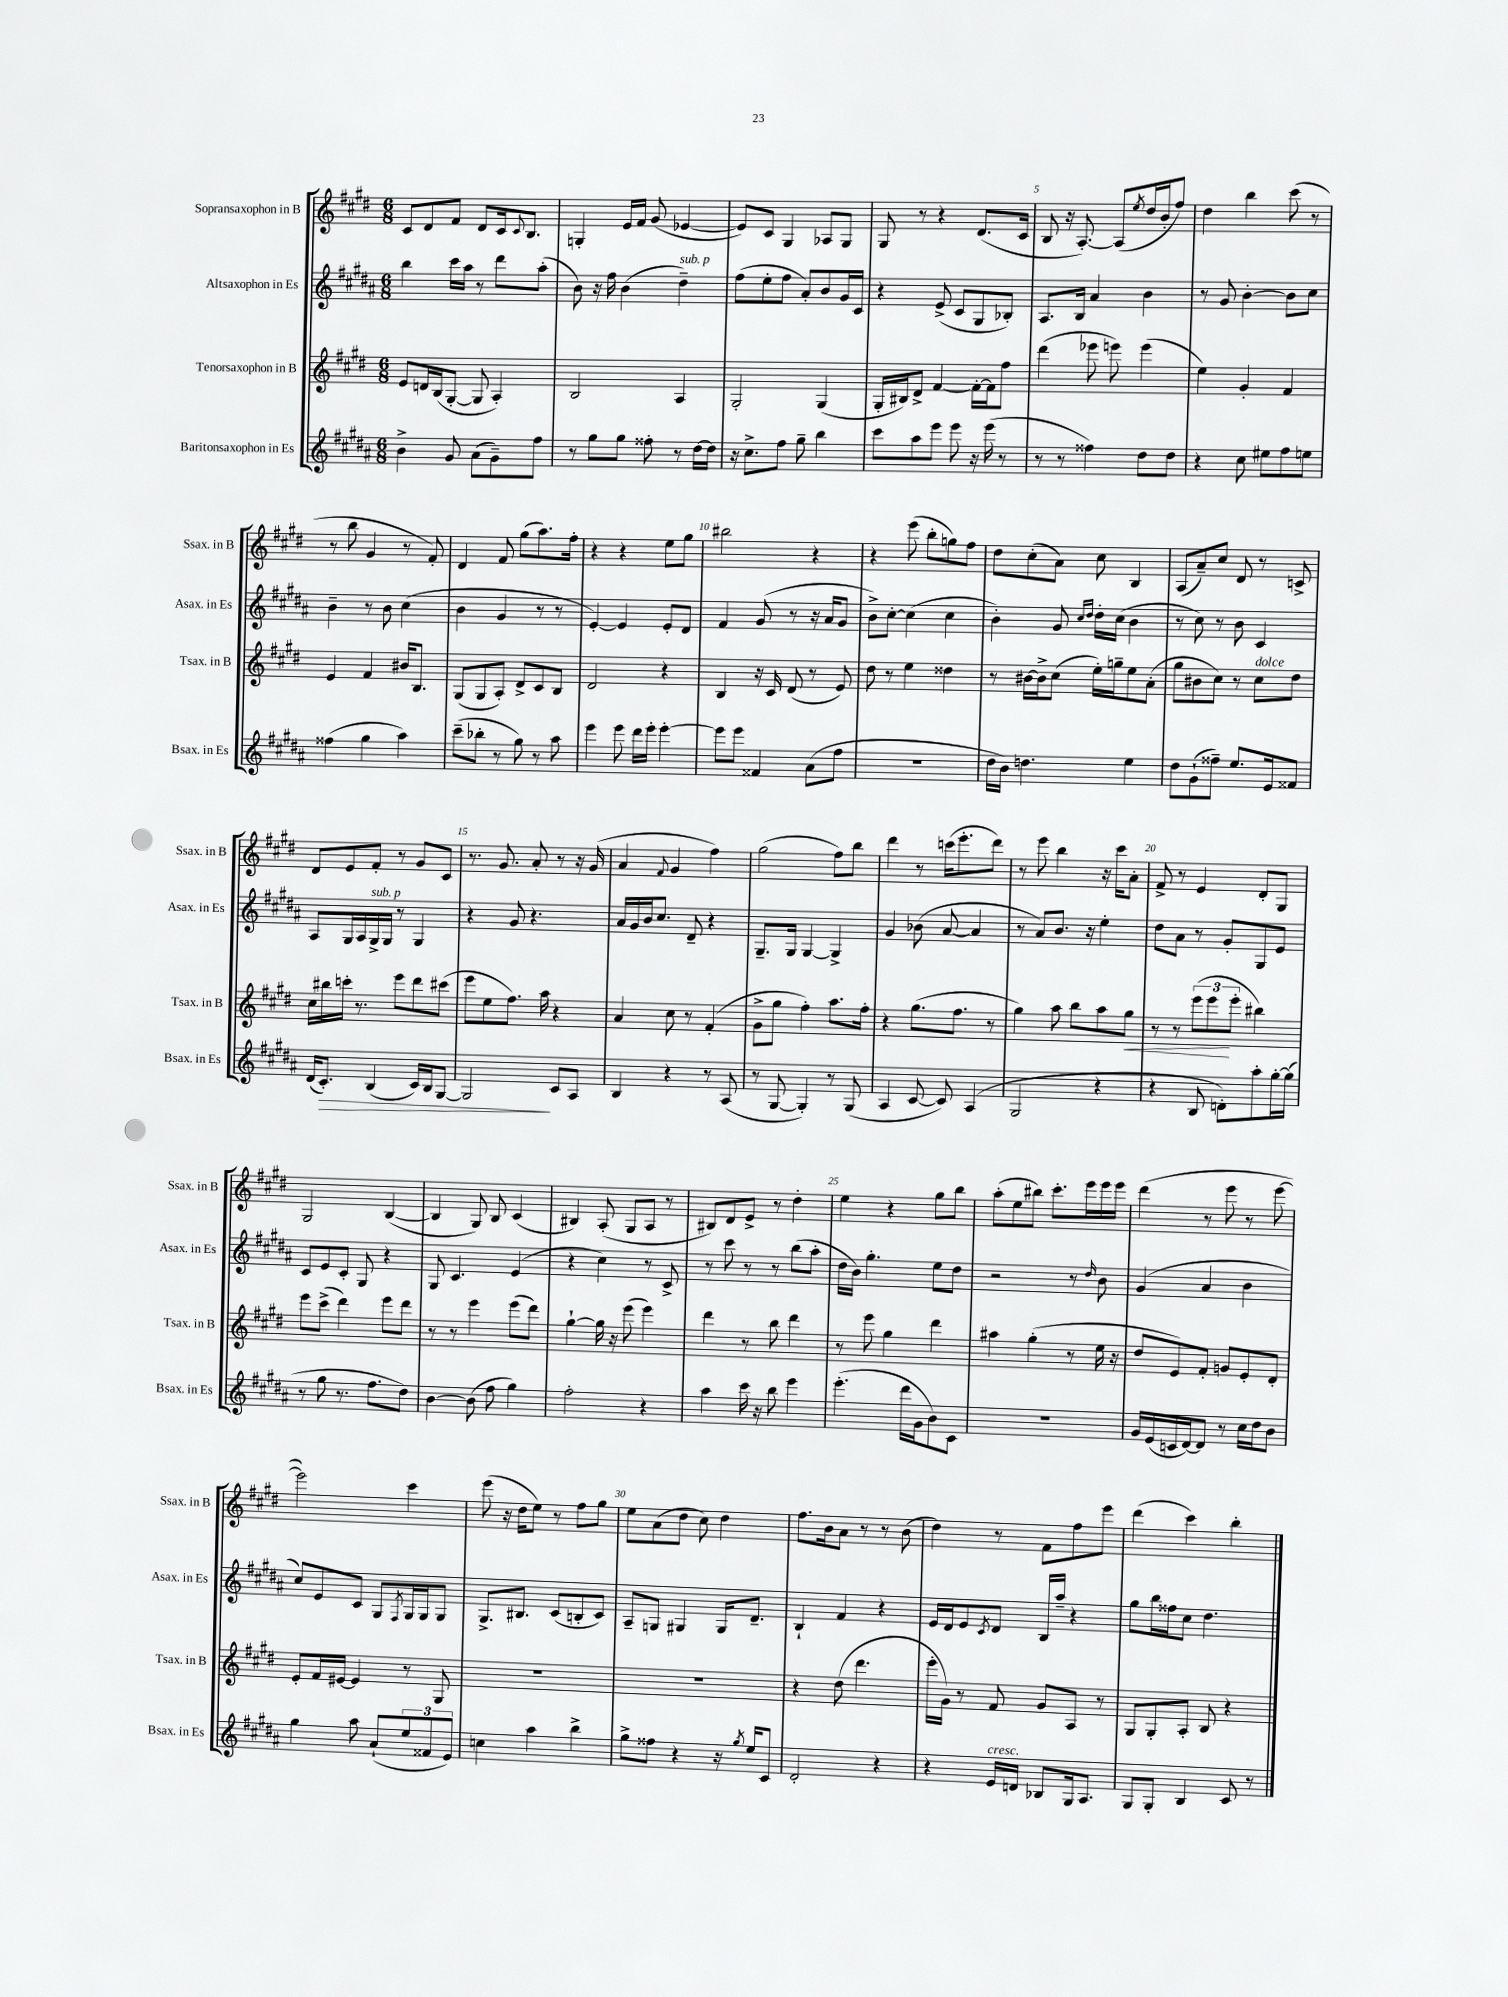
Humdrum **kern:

**kern	**kern	**kern	**kern
*staff4	*staff3	*staff2	*staff1
*clefG2	*clefG2	*clefG2	*clefG2
*k[f#c#g#d#a#]	*k[f#c#g#d#]	*k[f#c#g#d#a#]	*k[f#c#g#d#]
*M6/8	*M6/8	*M6/8	*M6/8
4b^	8e	4bb	8c#
.	16d	.	8d#
.	(16B	.	.
8g#	[8G#'	16ccc#	8f#
.	.	16aa#	.
(8a#	8G#]	8r	8d#
8g#~)	4A')	8ddd#	16c#
.	.	.	8qqc#
.	.	.	8.B
8ff#	.	(8aa#'	.
=	=	=	=
8r	2B	8b)	4G'
8gg#	.	16r	.
.	.	16ff#	.
8gg#	.	(4b	16e
.	.	.	16f#
8ff##'	.	.	(8g#
8r	4A	4dd#~)	[4e-
[16dd#	.	.	.
16dd#]	.	.	.
=	=	=	=
16r	2G#'	(8ff#	8e-])
8.cc#^	.	.	.
.	.	8ee'	8c#
8ff#	.	8ff#	4G#
8gg#~	.	8a#')	.
4bb	(4G#	8b	8A-
.	.	16g#	8G#
.	.	16c#	.
=	=	=	=
8ccc#	16G#'	4r	8G#
.	16B#)	.	.
8aa#	8d#^	.	8r
8eee	[4f#	(8e^	4r
8eee	.	8c#	.
16r	16f#'_	8G#	(8.d#
(16eee	16f#]	.	.
8r	8ff#	8B-')	.
.	.	.	16c#
=	=	=	=
8r	(4ddd#	8.A#	8B
8r	.	.	16r
.	.	16B	[8.A')
4ff##)	8eee-	4a#	.
.	8eee)	.	(8A]
.	.	.	8qee
8dd#	(4eee	4b	16dd#
.	.	.	16b'
8dd#	.	.	8ff#)
=	=	=	=
4r	4ee)	8r	4dd#
.	.	8g#	.
8cc#	4g#'	[4b'	4bb
8ee#	.	.	.
8ff#	4f#	8b]	(8ccc#
8ee	.	8cc#	8r
=	=	=	=
(4ff##	4e	4b~	8r
.	.	.	8bb
4gg#	4f#	8r	4g#
.	.	8b	.
4aa#)	16b#	(4cc#	8r
.	8.B	.	.
.	.	.	8f#')
=	=	=	=
(8ccc#~	(8G#	4b	4d#
8bb-'	8G#	.	.
8r	8A')	4g#	8f#
8gg#)	8d#^	.	(8gg#
8r	8c#	8r	8.aa)
8aa#	8B	8r	.
.	.	.	16ff#'
=	=	=	=
4eee	2d#	[4e')	4r
8eee	.	4e]	4r
16ddd#	.	.	.
16eee'	.	.	.
[4eee'	4r	8e'	8ee
.	.	8d#	8gg#
=	=	=	=
8eee]	4B	4f#	2bb#
8eee	.	.	.
4f##	16r	(8g#	.
.	16c#	.	.
.	(8d#	8r	.
(8a#	8r	16r	4r
.	.	16a#	.
8ff#	8e)	8g#	.
=	=	=	=
2.r	8dd#	8b^)	4r
.	8r	[8cc#'	.
.	4ee	(4cc#]	(8eee
.	.	.	8bb'
.	4dd##	4cc#	8gg)
.	.	.	8ff#
=	=	=	=
16dd#	8r	4b')	8dd#
16b)	.	.	.
4.dd	[16b#	.	(8cc#'
.	16b#^]	.	.
.	(8cc#	8g#	8a)
.	.	16qqcc#	.
.	.	16qqdd#	.
.	16ee')	16dd#'	8cc#
.	16gg~	(16cc#	.
4ee	8ee	4b	4B
.	(8a'	.	.
=	=	=	=
8dd#	8gg#	8r	(8A
(8g#`	8b#	8cc#)	8a~)
8ff##~)	8cc#)	8r	8cc#
8.ee	8r	8b	8d#
.	8cc#	4c#	8r
16e	.	.	.
8f##	8dd#	.	8c^
=	=	=	=
(16d#	16cc#	8A#	8d#
8.c#')	16bb#	.	.
.	16ccc'	16G#	8e
.	8.r	16A#	.
(4B	.	16G#^	8f#'
.	.	16G#	.
.	8eee	8r	8r
16c#)	8ddd#	4G#	8g#
16B	.	.	.
[8G#	(8ccc#	.	8c#
=	=	=	=
2G#]	8eee	4r	8.r
.	8ee	.	.
.	.	.	8.g#
.	8.ff#)	8g#	.
.	.	4.r	8a'
.	16aa	.	.
8c#	4r	.	8r
8A#	.	.	16r
.	.	.	(16g#
=	=	=	=
4B	4a	16a#	4a
.	.	16g#	.
.	.	16b	.
.	.	8.cc#	.
.	.	.	8qqf#
4r	8cc#	.	4g#
.	8r	8d#~	.
8r	(4f#'	4r	4ff#)
(8A#	.	.	.
=	=	=	=
8r	8g#^	8.G#~	(2gg#
[8G#	8gg#	.	.
.	.	16G#	.
4G#'])	4ff#')	[4G#	.
8r	8.aa	4G#^]	8ff#)
(8G#	.	.	8bb
.	16ff#'	.	.
=	=	=	=
4A#	4r	4g#	4ddd#
[8c#	(8.gg#	(8b-	8r
8c#])	.	[8a#	(16ccc
.	8.ff#	.	8.eee'
(4A#	.	4a#]	.
.	8r	.	8ddd#)
=	=	=	=
2G#	4gg#)	8r	8r
.	.	8a#)	8eee
.	8aa	8.b	4bb
.	8bb	.	.
.	.	16r	.
4r	8aa	4ee'	16r
.	.	.	16ccc#
.	8gg#	.	8a'
=	=	=	=
4r	8r	8dd#	8f#^
.	8r	8a#	8r
8B	(12eee	8r	4e
.	12eee	.	.
8d')	.	8g#'	.
.	12eee'	.	.
8aa#'	4bb#)	8G#	8d#'
[16gg#'	.	8e	8G#
(16gg#]	.	.	.
=	=	=	=
8r	8eee	8c#	2G#
8gg#	(8ccc#^	8e	.
8.r	4ddd#)	8c#'	.
.	.	8G#	.
8.ff#	.	.	.
.	8eee	4r	([4B
8dd#)	8ddd#	.	.
=	=	=	=
[4b	8r	8G#	4B]
.	8r	4.c#	.
(8b]	4eee	.	8G#)
8ff#	.	.	8B
4gg#)	(8eee	(4e	(4c#
.	8ddd#)	.	.
=	=	=	=
2ff#'	[4gg#`	4r	4B#)
.	16gg#]	4cc#)	(8A'
.	16r	.	.
.	(8eee	.	8G#
4r	4eee)	8r	8A
.	.	8c#^	8r
=	=	=	=
4aa#	4ddd#	8r	8B#)
.	.	8ccc#	8d#
16ccc#	8r	8r	8e^
16r	.	.	.
8bb	8bb	8r	8r
4eee	4ddd#	(8bb	4dd#'
.	.	8aa#'	.
=	=	=	=
(4.eee'	8r	16dd#	4ee
.	.	16b)	.
.	8eee	4.gg#'	.
.	4gg#	.	4r
16ddd#	.	.	.
16g#	.	.	.
8b)	4ddd#	8ee	8gg#
8c#	.	8dd#	8bb
=	=	=	=
2.r	4aa#	2r	(8aa'
.	.	.	8ee
.	(4gg#'	.	8bb#)
.	.	.	8.ccc#'
.	8r	8r	.
.	.	.	16eee
.	.	16qqdd#	.
.	16ee	8b	16eee
.	16r	.	16eee
=	=	=	=
16g#	8dd#	(4g#	(4ddd#
(16e	.	.	.
16c	8e)	.	.
[16d#)	.	.	.
8d#]	8f#'	4a#	8r
8r	8g	.	8eee
16cc#	8e'	4b	8r
16dd#	.	.	.
8b	8d#'	.	[8eee
=	=	=	=
4gg#	8e'	8cc#)	2eee])
.	16f#	8e	.
.	[16e#	.	.
8aa#	4e#]	8c#	.
(8a#`	.	8G#	.
.	.	8qF#	.
12ee	8r	16G#	4ccc#
.	.	16G#	.
12f##	.	.	.
.	8G#	8G#	.
12e)	.	.	.
=	=	=	=
4cc	2.r	8.G#^	(8eee
.	.	.	16r
.	.	8.B#	16dd#
4aa#	.	.	8ee)
.	.	(8c#	8r
4bb^	.	8B'	8ff#
.	.	8c#)	8gg#
=	=	=	=
8gg#^	2.r	8A#~	8ee
8ff##	.	8G	(8a
4r	.	4G#	8dd#
.	.	.	8cc#)
16r	.	16G#	4dd#
8qgg#	.	.	.
16ee	.	8.d#~	.
8c#	.	.	.
=	=	=	=
2d#'	4r	4B`	8.ff#
.	.	.	16b
.	(8dd#	4f#	8a
.	4.ddd#	.	8r
4r	.	4r	8r
.	.	.	(8b
=	=	=	=
4r	16eee'	16e	4dd#)
.	16g#)	16d#	.
.	8r	8e	.
.	.	8qc#	.
16e	8f#	8d#	8r
16d	.	.	.
8B-	8g#	16B	8f#
.	.	16aa#~	.
16G#	8A	4r	8ff#
8.A#	.	.	.
.	8r	.	8eee
=	=	=	=
8G#	8G#	8gg#	(4ddd#
8G#'	8G#'	16bb	.
.	.	16ff##	.
4B	8A'	8cc#	4ccc#)
.	8B	4.dd#	.
8c#	4r	.	4bb'
8r	.	.	.
==	==	==	==
*-	*-	*-	*-
